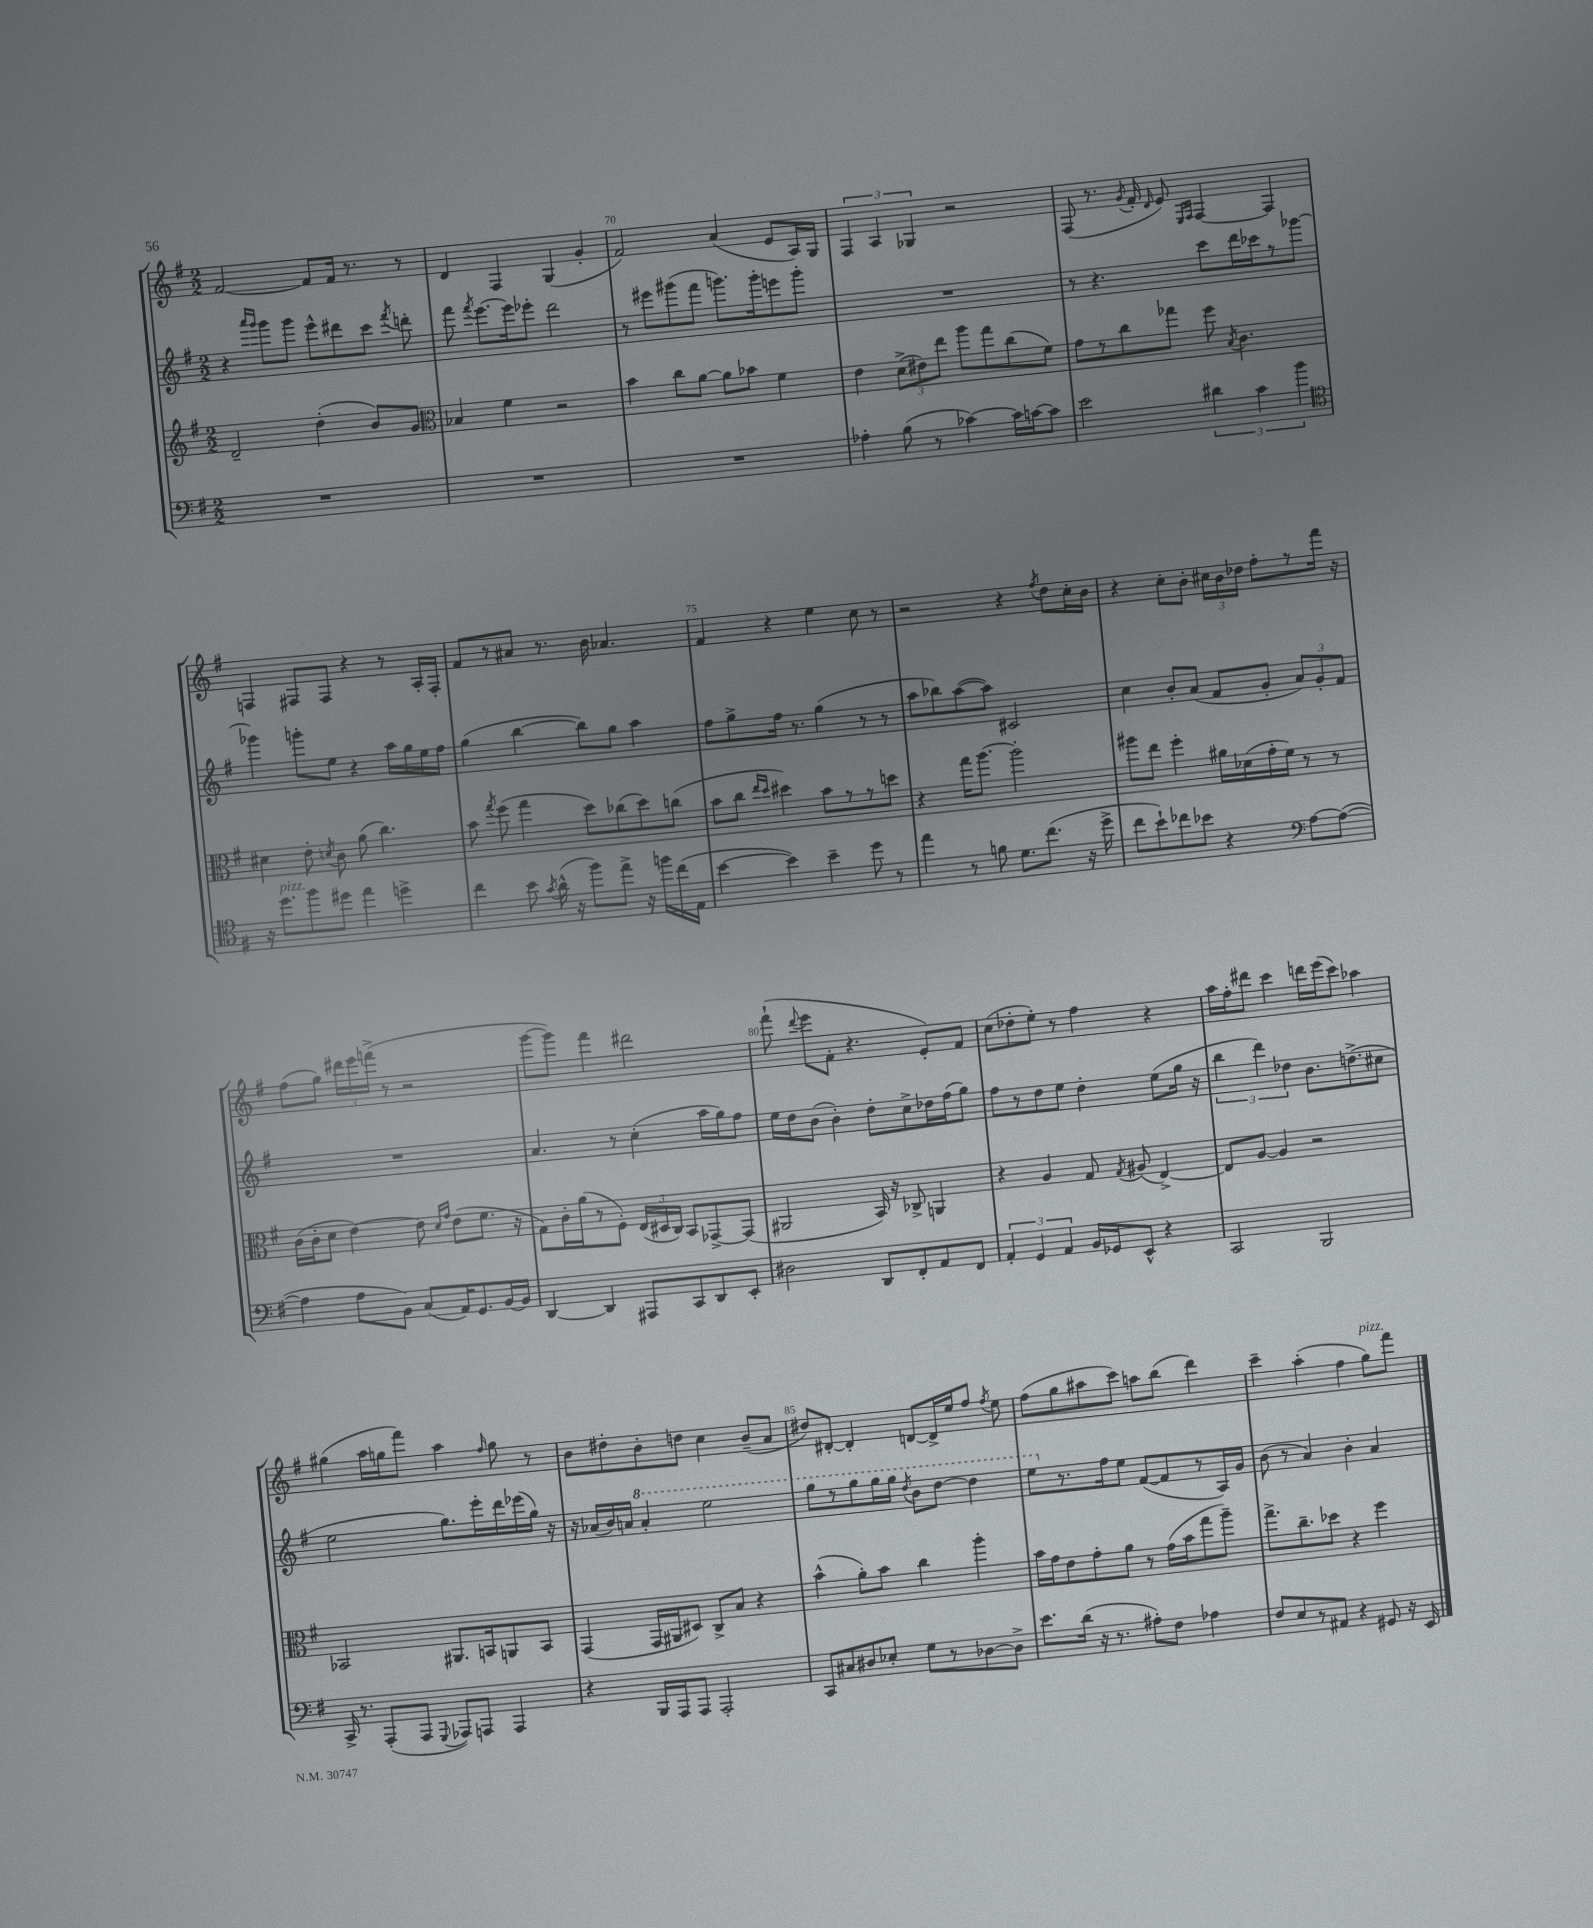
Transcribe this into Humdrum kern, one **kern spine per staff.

**kern	**kern	**kern	**kern
*part4	*part3	*part2	*part1
*staff4	*staff3	*staff2	*staff1
*clefF4	*clefG2	*clefG2	*clefG2
*k[f#]	*k[f#]	*k[f#]	*k[f#]
*M2/2	*M2/2	*M2/2	*M2/2
=68	=68	=68	=68
1r	2d~/	4r	[2f#/
.	.	16qqaaa/LL	.
.	.	16qqggg/JJ	.
.	.	8ggg\L	.
.	.	8ggg\J	.
.	(4dd'\	8eee^^\L	8f#/L]
.	.	8ddd#X\	16f#/Jk
.	.	.	8.r
.	8b/L)	8ccc\J	.
.	.	8qfff#/	.
.	8g/J	8dddn'\	8r
=69	=69	=69	=69
*	*clefC3	*	*
1r	4B-X/	8fff#\	4d/
.	.	8qfff#/	.
.	.	[8.eee\L	.
.	4f#\	.	4F#/
.	.	16eee\k]	.
.	.	8eee-X'\J	.
.	2r	2ddd\	(4G/
.	.	.	4g'/
=70	=70	=70	=70
1r	4b\	8r	2f#/)
.	.	8eee#X\L	.
.	8cc\L	(8ggg#X\	.
.	[8a\J	8fff#\J	.
.	8a\L]	8.gggn\L)	(4a/
.	8b-X\J	.	.
.	.	16ggg'\k	.
.	4f#\	8eeen\	8e/L
.	.	8ggg'\J	16A/L)
.	.	.	16G/JJ
=71	=71	=71	=71
4A-X'\	4e\	1r	6F#/
.	.	.	6A/
(8B\	(12d^\L	.	.
.	12e#X\)	.	6G-X/
8r	.	.	.
.	12ee\J	.	.
[4c-X\)	8aa\L	.	2r
.	8gg\	.	.
16c-\LL]	(8cc\	.	.
[16cn\J	.	.	.
8c\J]	8f#\J)	.	.
=72	=72	=72	=72
2e\	8g\L	8r	(8F#/
.	8r	4.r	8.r
.	8cc\	.	.
.	.	.	8qg/
.	.	.	16f#'/
.	.	.	16qqd/
.	8gg-X\J	.	8e/)
.	.	.	16qqE/LL
.	.	.	16qqF#/JJ
6d#X\	8ff#\	8ccc\L	[4F#/
.	8qB/	.	.
.	4.c\	16ddd\L	.
6c\	.	.	.
.	.	16ccc-X\J	.
.	.	8r	4F#/]
6b\	.	.	.
.	.	[8ggg-X\J	.
!!LO:LB:g=z
=73	=73	=73	=73
*clefC4	*	*	*
16r	4d#X\	4ggg-X\]	4Fn/
!LO:TX:a:i:t=pizz.	!	!	!
8.dd\L	.	.	.
8ff#\	8e'\	8gggn'\L	8F#X/L
.	8qdn/	.	.
8dd#X\J	8c\	8ee\J	8F#/J
4ee\	(8a\	4r	4r
.	4.cc\)	.	.
4ddn^\	.	16aa\LL	8r
.	.	16gg\	.
.	.	16ee\	16A'/LL
.	.	16ff#\JJ	16F#'/JJ
=74	=74	=74	=74
4cc\	8b\	(4gg\	8f#/L
.	8qgg/	.	.
.	(8ff#\	.	8r
8b\	4gg\	[4bb\	8a#X/J
8qg/	.	.	.
(16a^^\	.	.	8.r
16r	.	.	.
8ff#\L)	8dd\L)	8bb\L])	.
.	.	.	16b\
8ee^\J	(8cc-X\	8gg\J	4.a-X/
16r	8dd\)	4aa\	.
16ffn\LL	.	.	.
(16cc\	(8ccn\J	.	.
16E\JJ	.	.	.
=75	=75	=75	=75
[4b\	8b\L	8ff#\L	4f#/
.	8cc\J	8gg^\	.
.	16qqee/LL	.	.
.	16qqdd/JJ	.	.
4b\])	4dd#X\)	16ff#\Jk	4r
.	.	8.r	.
4b~\	8b\L	(4gg\	4ee\
.	8r	.	.
8dd\	8r	8r	8cc\
8r	8ddn\J	8r	8r
=76	=76	=76	=76
4ee\	4r	8aa\L	2r
.	.	8bb-X\)	.
8r	16gg\KL	([8aa\	.
.	[8.aa\J	.	.
8fn\	.	8aa\J])	.
8.d\L	2aa'\]	2c#X/	4r
(8.cc\J	.	.	.
.	.	.	8qff#/
.	.	.	8dd\L
16r	.	.	16cc'\L
16dd^\	.	.	16b\JJ
=77	=77	=77	=77
8cc\L	8aa#X\L	4cc\	4r
8b`\)	8ee\J	.	.
8cc-X\	4ff#'\	8b'/L	8cc'\L
8b-X\J	.	(8a/J	8b'\J
4r	16a#X\LL	8f#/L	24cc#X\LL
.	.	.	24b\
.	(16d-X\	.	.
.	.	.	24dd-X\JJ
.	16g'\	8g'/J	8ff#'\L
.	16f#\JJ)	.	.
*clefF4	*	*	*
[8A\L	8r	12a/L)	8r
.	.	12g'/	.
(8A\J_	8r	.	16fff#\Jk
.	.	12f#/J	.
.	.	.	16r
!!LO:LB:g=z
=78	=78	=78	=78
4A\]	(16c\LL	1r	(8ff#\L
.	16c'\J	.	.
.	8d\J	.	8gg\J)
8A\L	[4e\)	.	24ddd#X\LL
.	.	.	24eee\
.	.	.	(24fffn^\JJ
8BB\J)	.	.	8r
(8C/L	8e\]	.	2r
.	16qqd/LL	.	.
.	16qqg/JJ	.	.
16AA/K)	(8e\L	.	.
8.GG/	.	.	.
.	8.f#\J	.	.
[16BB/L	.	.	.
16BB/JJ]	16r	.	.
=79	=79	=79	=79
[4DD/	8G\L)	4.a/	[8ggg\L
.	16c'\L	.	8ggg\J])
.	(16a\J	.	.
4DD/]	8r	.	4fff#\
.	8F#'\J)	8r	.
8AAA#X/L	(24E/LL	(4cc'\	2ddd#X\
.	24D#X/	.	.
.	24C/JJ)	.	.
8CC/	8BB/L	.	.
8DD/	[8GG-X^/	16aa\LL	.
.	.	16gg\J)	.
8EE'/J	(8GG-/J]	8ff#\J	.
=80	=80	=80	=80
2D#X\	2AA#X/	16ee\LL	(8fff#`\
.	.	16dd\J	.
.	.	.	8qqddd/
.	.	(8b\J	8eee\L
.	.	4b'\)	8f#'\J
.	.	.	4.r
8DD/L	16BB/)	8dd'\L	.
.	16r	.	.
8FF#'/	8C-X^/	8cc^\	.
8AA/	4AAn/	16dd-X\L	8e'/L)
.	.	(16ff#\J	.
8FF#/J	.	8gg\J)	8f#/J
=81	=81	=81	=81
6AA'/	4r	8ff#\L	(8cc\L
.	.	8r	8dd-X'\
6GG/	.	.	.
.	4A/	8dd\	8ee'\J)
6AA/	.	.	.
.	.	8ee\J	8r
16BB/LL	8G/	4dd'\	4ff#\
16GG-X/J	.	.	.
.	8qG/	.	.
8EE^^/J	(8A#X/	.	.
4r	[4E^/)	(8ee\L	4r
.	.	16gg\Jk	.
.	.	16r	.
=82	=82	=82	=82
2CC/	8E/L]	6bb\	16aa\LL
.	.	.	16ff#'\J
.	[8A/J	.	8ddd#X\J
.	.	6ddd\)	.
.	4A/]	.	4ccc\
.	.	6dd-X\	.
2BBB/	2r	8.b\L	16dddn\LL
.	.	.	(16eee\J
.	.	.	8ccc\J)
.	.	(8.ddn^\	.
.	.	.	4aa-X\
.	.	8cc#X\J	.
!!LO:LB:g=z
=83	=83	=83	=83
16CC^/	2BB-X/	2ee\	(4gg#X\
8.r	.	.	.
(8AAA'/L	.	.	16aa\LL
.	.	.	16ggn\J
8AAA/J	.	.	8fff#\J)
8qqGGG/	.	.	.
8AAA-X/L)	8.AA#X/L	8.gg\L)	4aa\
8AAAn/J	.	.	.
.	16BBn/k	16eee'\L	.
.	.	.	16qqff#/
4AAA/	8AAn/	16ddd\	8gg\
.	.	(16eee-X\	.
.	8BB/J	16gg\JJ)	8r
.	.	16r	.
=84	=84	=84	=84
4r	(4GG/	16r	8b\L
.	.	(16a-X/LL	.
.	.	16b/)	8dd#X'\
.	.	16an/JJ	.
*	*	*8va	*
16BBB/LL	16GG/LL	4aa'/	8b'\
16AAA/J	16AA#X/J	.	.
8AAA/J	8D#X/J)	.	8ddn\J
2AAA'/	8C^/L	2eee\	4cc\
.	8B/J	.	.
.	4r	.	(8b~/L
.	.	.	8a/J
=85	=85	=85	=85
8CC/L	(4b^^\	8ggg\L	8dd#X/L)
8C#X/	.	8r	[8d#X'/J
8D#X/	8a'\L)	8ggg\	4d#'/]
8E-X'/J	8b\J	16ggg\L	.
.	.	16ggg\JJ	.
.	.	8qddd/	.
8G\L	4cc\	8bb\L	[8dn/L
8r	.	[8ddd\J	16d^/L]
.	.	.	16ee/J
[8D-X\	4aa'\	4ddd\]	8ff#/J
.	.	.	8qff#/
8D-^\J]	.	.	8ee\
=86	=86	=86	=86
8.e\L	16b\LL	8eee\L	(8ff#\L
.	16g\J	.	.
*	*	*X8va	*
.	8e\	8.r	8gg\
(16d\Jk	.	.	.
16r	8g'\	.	8aa#X\
8.r	.	16ff#\k	.
.	8a\J	8ee\J	8ccc\J)
8A#X'\L)	8r	([8f#/L	8aan\L
8F#\J	(16g\LL	8f#/]	(8bb\J
.	16b\J	.	.
4A-X\	8gg\	8r	4ddd\)
.	8aa~\J)	16A/L)	.
.	.	16g/JJ	.
=87	=87	=87	=87
8F#/L	8.gg^\L	(8b\	4ccc~\
8E/	.	8r	.
.	8.cc~\	.	.
8r	.	4a/)	(4aa'\
8AA#X/J	8dd-X\J	.	.
4r	4r	4b'\	4ff#\
!	!	!	!LO:TX:a:i:t=pizz.
8GG#X/	4ff#\	4a/	8gg\L)
16r	.	.	8fff#\J
16EE/	.	.	.
==	==	==	==
*-	*-	*-	*-
